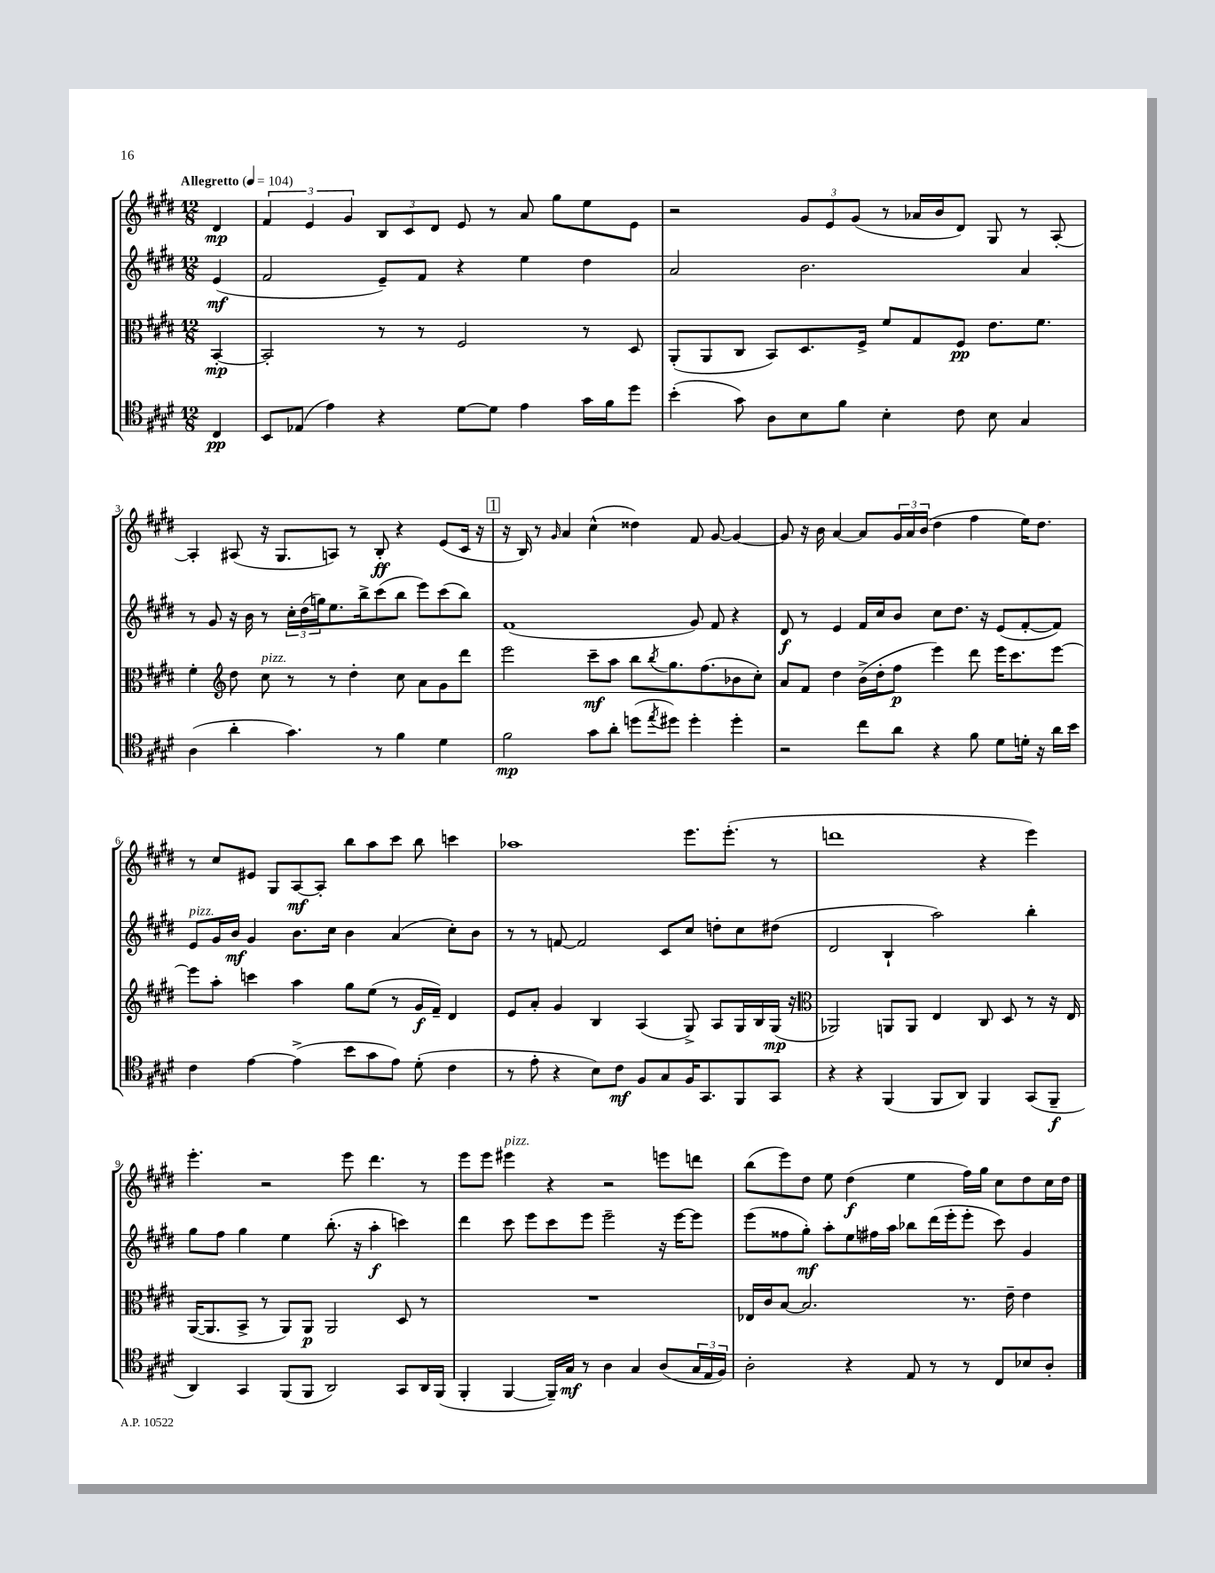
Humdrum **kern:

**kern	**kern	**kern	**kern
*staff4	*staff3	*staff2	*staff1
*clefC4	*clefC3	*clefG2	*clefG2
*k[f#c#g#d#]	*k[f#c#g#d#]	*k[f#c#g#d#]	*k[f#c#g#d#]
*M12/8	*M12/8	*M12/8	*M12/8
*MM104	*MM104	*MM104	*MM104
4C#/	[4BB'/	(4e/	4d#/
=	=	=	=
8BB/L	2BB'/]	2f#/	6f#/
(8E-/J	.	.	.
.	.	.	6e/
4e\)	.	.	.
.	.	.	6g#/
4r	8r	8e~/L)	12B/L
.	.	.	12c#/
.	8r	8f#/J	.
.	.	.	12d#/J
[8d#\L	2F#/	4r	8e/
8d#\]J	.	.	8r
4e\	.	4ee\	8a/
.	.	.	8gg#\L
16g#\LL	8r	4dd#\	8ee\
16f#\J	.	.	.
8dd#\J	8D#/	.	8e\J
=	=	=	=
(4b'\	(8AA'/L	2a/	2r
.	8AA/	.	.
8g#\)	8C#/J	.	.
8A\L	8BB/L)	.	.
8B\	8.D#/	2.b\	12g#/L
.	.	.	12e/
8f#\J	.	.	.
.	.	.	(12g#/J
.	16F#^/Jk	.	.
4B'\	8f#/L	.	8r
.	8G#/	.	16a-/LL
.	.	.	16b/J
8c#\	8F#/J	.	8d#/J)
8B\	8.e\L	.	8G#/
4G#/	.	4a/	8r
.	8.f#\J	.	.
.	.	.	[8A'/
=	=	=	=
(4A\	4f#'\	8r	4A'/]
.	.	8g#/	.
*	*clefG2	*	*
4a'\	8dd#\	16r	(8A#/
.	.	16b\	.
.	8cc#\	8r	16r
.	.	.	8.G#/L
4.g#\)	8r	24cc#'\LL	.
.	.	(24dd#\	.
.	.	24gg\J)	.
.	8r	8.ee\	8A/J)
.	4dd#'\	.	8r
.	.	16bb^\k	.
8r	.	(8ccc#\	8B'/
4f#\	8cc#\	8bb\J	4r
.	8a\L	8eee\L)	.
4d#\	8g#\	(8ccc#\	(8e/L
.	8ddd#\J	8bb\J)	16c#/Jk
.	.	.	16r
=	=	=	=
2f#\	2eee\	(1f#	16r
.	.	.	16B/)
.	.	.	8r
.	.	.	16qqg#/
.	.	.	4a/
8g#\L	8ccc#~\L	.	(4cc#^^\
8a'\J	8aa\J	.	.
(8dd\L	8bb\L	.	4dd##\)
8qee/	8qbb/	.	.
8dd#\J)	8.gg#\	.	.
4dd#'\	.	8g#/)	8f#/
.	(8.ff#\	.	.
.	.	8f#/	[8g#/
4dd#'\	8b-\	4r	4g#/_
.	8cc#'\J)	.	.
=	=	=	=
2r	8a/L	8d#/	8g#/]
.	8f#/J	8r	16r
.	.	.	16b\
.	4dd#\	4e/	[4a/
8cc#\L	(16b^\LL	16f#/LL	8a/]L
.	16dd#'\J	16cc#/J	.
8a\J	8ff#\J	8b/J	24g#/L
.	.	.	24a/
.	.	.	(24b/JJ
4r	4eee\)	8cc#\L	4dd#\
.	.	8.dd#\J	.
8f#\	8ddd#\	.	4ff#\
.	.	16r	.
8d#\L	16eee\LK	(8e/L	.
.	8.ccc#\	.	.
16d'\Jk	.	[8f#'/	16ee\LK)
16r	.	.	8.dd#\J
16a\LL	[8eee\J	8f#/]J)	.
16b\JJ	.	.	.
=	=	=	=
4c#\	8eee\]L	8e/L	8r
.	8aa'\J	16g#/L	8cc#/L
.	.	16b/JJ	.
[4e\	4ccc\	4g#/	8e#/J
.	.	.	8G#/L
(4e^\]	4aa\	8.b\L	[8A/
.	.	.	8A'/]J
.	.	16cc#\Jk	.
8b\L	8gg#\L	4b\	8bb\L
8g#\	(8ee\J	.	8aa\
8e\J)	8r	(4a/	8ccc#\J
(8d#'\	16g#/LL	.	8bb\
.	16f#~/JJ)	.	.
4c#\	4d#/	8cc#'\L)	4ccc\
.	.	8b\J	.
=	=	=	=
8r	8e/L	8r	1aa-
8e'\	8a'/J	8r	.
4r	4g#/	[8f/	.
.	.	2f/]	.
8B\L)	4B/	.	.
8c#\J	.	.	.
8F#/L	(4A/	.	.
8G#/	.	8c#/L	.
16F#/K	8G#^/)	8cc#/J	8.eee\L
8.GG#/	.	.	.
.	8A/L	8dd'\L	.
.	.	.	(8.eee'\J
8FF#/	16G#/L	8cc#\	.
.	16B/	.	.
8GG#/J	(16G#/JJ	(8dd#\J	8r
.	16r	.	.
=	=	=	=
*	*clefC3	*	*
4r	2AA-/)	2d#/	1ddd
4r	.	.	.
(4FF#/	8AA/L	4B`/	.
.	8AA/J	.	.
8FF#/L	4E/	2aa\)	.
8AA/J)	.	.	.
4FF#/	8C#/	.	4r
.	8D#/	.	.
(8GG#/L	8r	4bb'\	4eee\)
8FF#~/J	16r	.	.
.	16E/	.	.
=	=	=	=
4AA/)	([16AA/LK	8gg#\L	4.eee'\
.	8.AA/]	.	.
.	.	8ff#\J	.
4GG#/	8BB^/J	4gg#\	.
.	8r	.	2r
(8FF#/L	8AA/L)	4ee\	.
8FF#/J	8AA/J	.	.
2AA/)	2AA/	(8.bb'\	.
.	.	.	8eee\
.	.	16r	.
.	.	4aa'\	4.ddd#\
8GG#/L	8D#/	4ccc\)	.
16AA/L	8r	.	8r
(16FF#/JJ	.	.	.
=	=	=	=
4FF#'/	1.r	4ddd#\	8eee\L
.	.	.	8eee\J
[4FF#/	.	8ccc#\	4eee#\
.	.	8eee\L	.
16FF#~/]LL)	.	8ccc#\	4r
16G#/JJ	.	.	.
8r	.	8eee\J	.
4A\	.	2eee~\	2r
4G#/	.	.	.
(8A/L	.	16r	8eee\L
.	.	[16eee\LK	.
24G#/L	.	8eee\]J	8ddd\J
24E/	.	.	.
24F#/JJ)	.	.	.
=	=	=	=
2A'\	16E-/LL	(8eee\L	(8bb\L
.	16c#/J	.	.
.	[8B/J	8ff##\	8eee\)
.	2.B/]	8gg#'\J)	8dd#\J
.	.	8aa'\L	8ee\
4r	.	8ee\	(4dd#\
.	.	16ff#\L	.
.	.	16aa\JJ	.
8E/	.	8bb-\L	4ee\
8r	.	(16ddd#\L	.
.	.	16eee'\J	.
8r	8.r	8eee'\J	16ff#\LL)
.	.	.	16gg#\JJ
8C#/L	.	8ccc#\)	8cc#\L
.	16e~\	.	.
8B-/	4e\	4g#/	8dd#\
8A'/J	.	.	16cc#\L
.	.	.	16dd#\JJ
==	==	==	==
*-	*-	*-	*-
